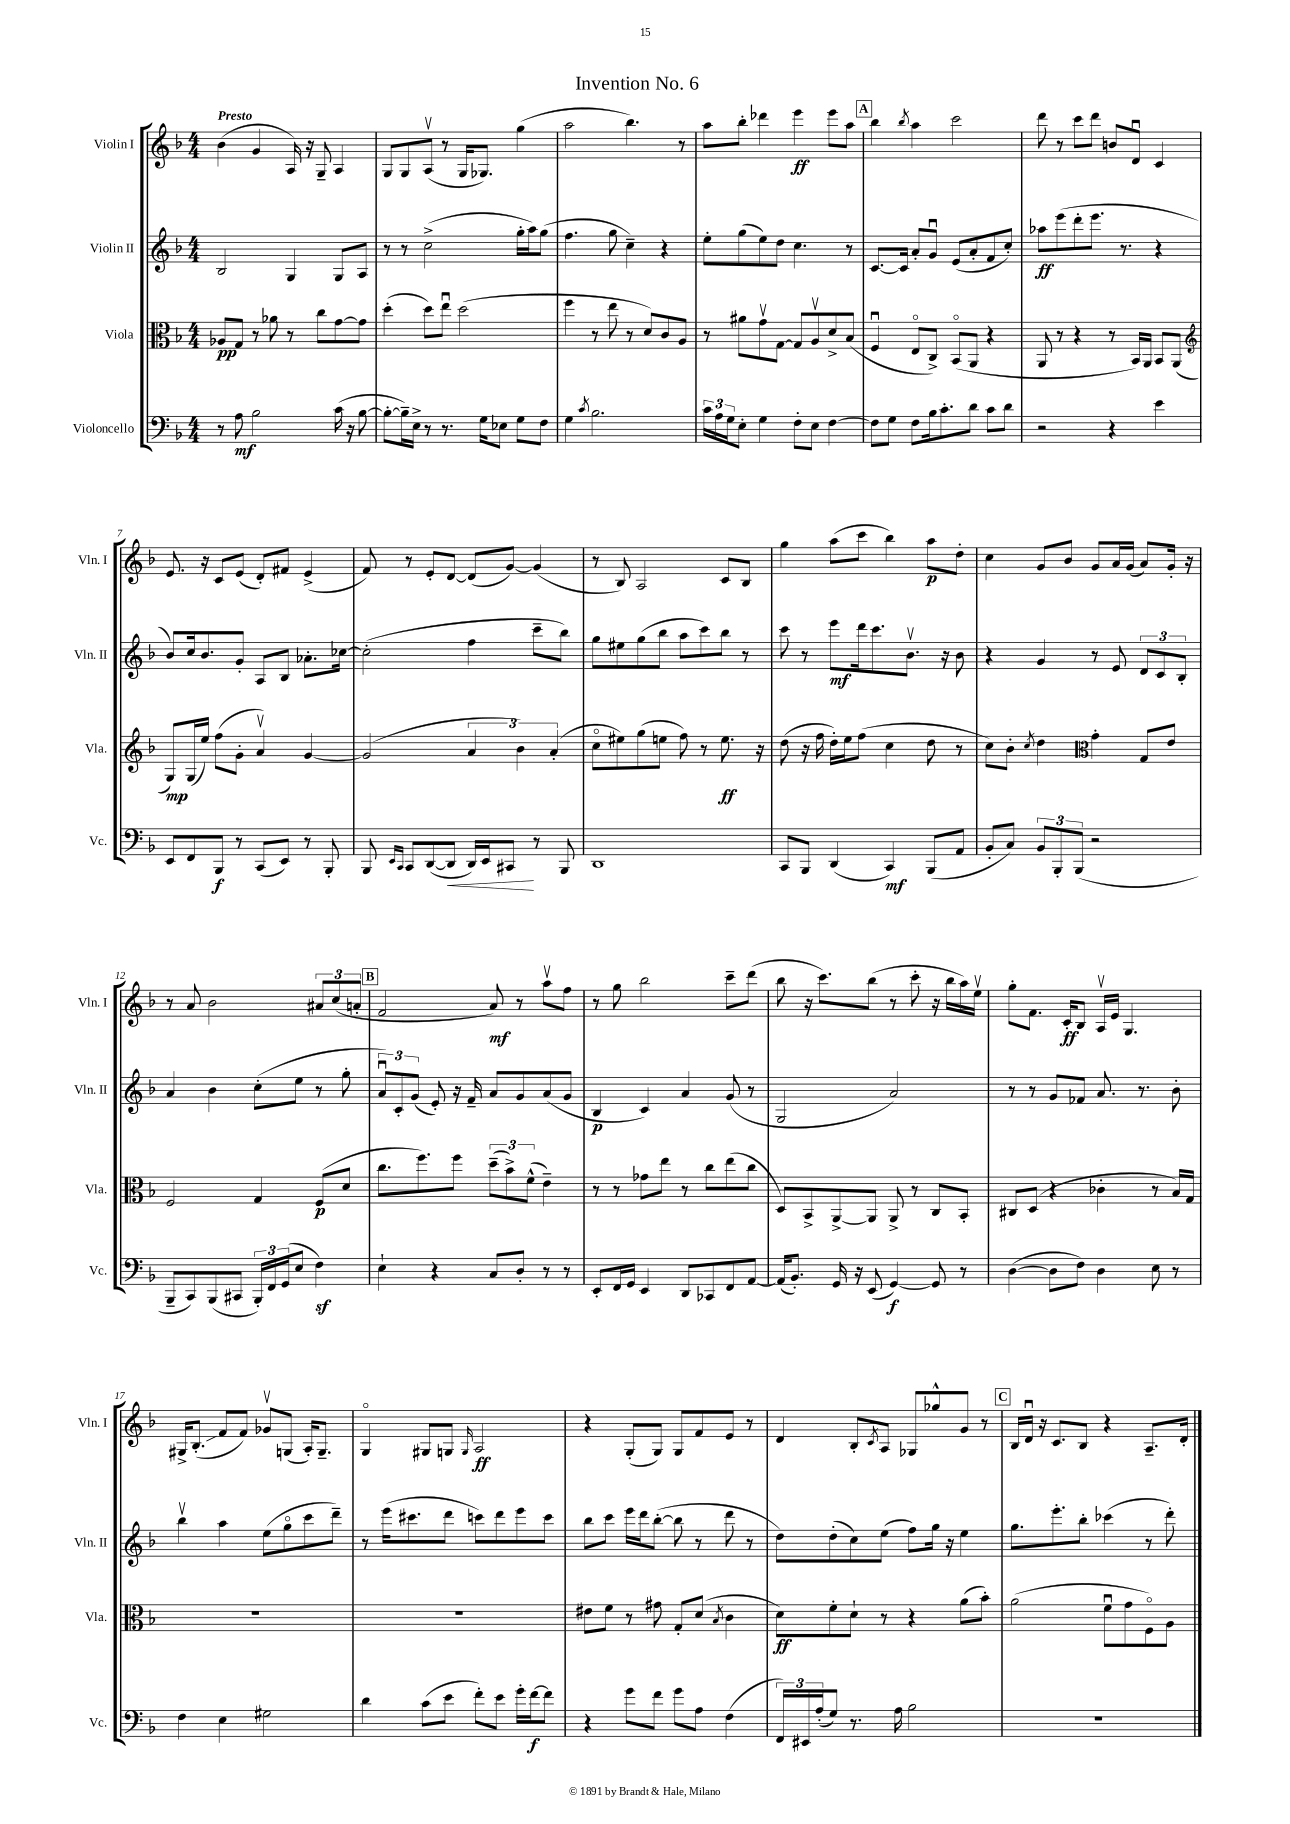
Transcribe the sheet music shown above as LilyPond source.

\header { title = "Invention No. 6" }
<<
\new StaffGroup <<
\new Staff = "s0" \with { instrumentName = "Violin I" shortInstrumentName = "Vln. I" } {
    \clef treble \key f \major \numericTimeSignature \time 4/4 \tempo "Presto"
    bes'4( g'4 a16) r16 g8-- a4 |
    g8 g8 a8\upbow( r8 g16 ges8.) g''4( |
    a''2 bes''4.) r8 |
    a''8 bes''8-. des'''4 e'''4\ff e'''8 a''8 |
    \mark \markup { \box "A" } bes''4 \acciaccatura { bes''8 } a''4 c'''2 |
    d'''8 r8 c'''8 d'''8 b'8 d'8\downbow c'4 |
    e'8. r16 c'8 e'8( d'8-.) fis'8 e'4->( |
    f'8) r8 e'8-. d'8~ d'8( g'8~) g'4( |
    r8 bes8) a2 c'8 bes8 |
    g''4 a''8( c'''8 bes''4) a''8\p d''8-. |
    c''4 g'8 bes'8 g'8 a'16 g'16( a'8) g'16-. r16 |
    r8 a'8 bes'2 \tuplet 3/2 { ais'8 c''8( a'8-. } |
    \mark \markup { \box "B" } f'2 a'8\mf) r8 a''8\upbow f''8 |
    r8 g''8 bes''2 c'''8-- d'''8( |
    bes''8 r16 c'''8.) bes''8( r8 c'''8-. r16 bes''16 a''16) e''16\upbow |
    g''8-. f'8. c'16-.\ff bes8 a16\upbow e'16 g4. |
    gis16-> bes8.-.\glissando( f'8 f'8) ges'8\upbow g8( a16-.) g8.-- |
    g4\flageolet gis8 g8 \grace { g16 } a2\ff |
    r4 g8-.( g8) g8 f'8 e'8 r8 |
    d'4 bes8-. \acciaccatura { c'8 } a8 ges8 ges''8-^ g'8 r8 |
    \mark \markup { \box "C" } bes16 d'16\downbow r16 c'8. bes8 r4 a8.-- d'16-. \bar "|." |
}
\new Staff = "s1" \with { instrumentName = "Violin II" shortInstrumentName = "Vln. II" } {
    \clef treble \key f \major \numericTimeSignature \time 4/4
    bes2 g4 g8 a8 |
    r8 r8 c''2->( g''16-. a''16) g''8( |
    f''4. g''8 c''4--) r4 |
    e''8-. g''8( e''8) d''8 c''4. r8 |
    \mark \markup { \box "A" } c'8.~ c'16 a'8-. g'8\downbow e'8( a'8-. f'8 c''8-.) |
    aes''8\ff e'''8( d'''8-. e'''8. r8. r4 |
    bes'8) c''16 bes'8. g'8-. a8 bes8 aes'8.-. ces''16~ |
    ces''2-.( f''4 c'''8-- bes''8) |
    g''8 eis''8 g''8( bes''8 a''8 c'''8) bes''8 r8 |
    c'''8 r8 e'''8\mf d'''16 c'''8. bes'8.\upbow r16 bes'8 |
    r4 g'4 r8 e'8 \tuplet 3/2 { d'8 c'8 bes8-. } |
    a'4 bes'4 c''8-.( e''8 r8 g''8-. |
    \mark \markup { \box "B" } \tuplet 3/2 { a'8\downbow) c'8-. g'8( } e'8-.) r16 f'16-- a'8 g'8 a'8( g'8 |
    bes4\p c'4) a'4 g'8( r8 |
    g2 a'2) |
    r8 r8 g'8 fes'8 a'8. r8. bes'8-. |
    bes''4\upbow a''4 e''8( g''8\flageolet c'''8 d'''8--) |
    r8 e'''16( cis'''8. d'''8 c'''8) d'''8 e'''8 c'''8 |
    bes''8 c'''8 e'''16 d'''16 bes''8~-.( bes''8 r8 d'''8 r8 |
    d''8) d''8-.( c''8) e''8( f''8) g''16 r16 e''4 |
    \mark \markup { \box "C" } g''8. e'''8.-. bes''8-. ces'''4( r8 d'''8-.) \bar "|." |
}
\new Staff = "s2" \with { instrumentName = "Viola" shortInstrumentName = "Vla." } {
    \clef alto \key f \major \numericTimeSignature \time 4/4
    aes8\pp g8 r8 aes'8 r8 c''8 g'8~ g'8 |
    d''4-.( d''8) e''8\downbow d''2( |
    f''4 r8 e''8 r8 d'8) c'8 a8 |
    r8 ais'8 g'8\upbow g8~ g8 a8\upbow d'8-> bes8( |
    \mark \markup { \box "A" } f4\downbow e8\flageolet c8->) bes,8\flageolet( a,8 r4 |
    a,8 r8 r4 r8 bes,16) a,16 bes,8 a,8( |
    \clef treble g8\mp) g16( e''16) f''8( g'8-. a'4\upbow) g'4~ |
    g'2( \tuplet 3/2 { a'4 bes'4) a'4-.( } |
    c''8\flageolet eis''8) g''8( e''8 f''8) r8 e''8.\ff r16 |
    d''8( r16 f''16 d''16-.) e''16 f''8( c''4 d''8 r8 |
    c''8) bes'8-. \acciaccatura { c''8 } d''4 \clef alto g'4-. g8 e'8 |
    f2 g4 f8\p( d'8 |
    \mark \markup { \box "B" } c''8. f''8.) f''8 \tuplet 3/2 { d''8--( bes'8->) f'8-^( } e'4--) |
    r8 r8 ges'8 e''8 r8 c''8 e''8( c''8 |
    d8) bes,8-> a,8~-> a,8 a,8-> r8 c8 bes,8-. |
    cis8 d8( r4 ces'4-. r8 bes16) g16 |
    R1 |
    R1 |
    eis'8 f'8 r8 gis'8 g8-. d'8( \acciaccatura { bes8 } c'4 |
    d'8\ff) f'8-. d'8-! r8 r4 a'8( bes'8-.) |
    \mark \markup { \box "C" } a'2( f'8\downbow g'8 f8\flageolet) a8 \bar "|." |
}
\new Staff = "s3" \with { instrumentName = "Violoncello" shortInstrumentName = "Vc." } {
    \clef bass \key f \major \numericTimeSignature \time 4/4
    r8 a8\mf bes2 c'16( r16 bes8~ |
    bes8~-. bes16--) e16-> r8 r8. g16 ees8 g8 f8 |
    g4 \acciaccatura { c'8 } bes2. |
    \tuplet 3/2 { c'16 a16 g16 } e8-. g4 f8-. e8 f4~ |
    \mark \markup { \box "A" } f8 g8 f8 bes16 c'8.-. d'8 c'8 d'8 |
    r2 r4 e'4 |
    e,8 f,8 bes,,8\f r8 c,8( e,8) r8 bes,,8-. |
    bes,,8 \grace { e,16 c,16 } c,8 d,8~( d,8\< d,16) e,16 cis,8\! r8 bes,,8 |
    d,1 |
    c,8 bes,,8 d,4( c,4\mf) bes,,8( a,8 |
    bes,8-. c8) \tuplet 3/2 { bes,8 bes,,8-. bes,,8( } r2 |
    bes,,8-- c,8) bes,,8( cis,8 \tuplet 3/2 { bes,,16-.) f,16 g,16( } e8 f4\sf) |
    \mark \markup { \box "B" } e4-! r4 c8 d8-. r8 r8 |
    e,8-. f,16 g,16 e,4 d,8 ces,8 f,8 a,8~ |
    a,16( bes,8.-.) g,16 r16 e,8( g,4~\f) g,8 r8 |
    d4~( d8 f8) d4 e8 r8 |
    f4 e4 gis2 |
    d'4 c'8( e'8 f'8-.) e'8 g'16-. f'16~\f f'8 |
    r4 g'8 f'8 g'8 a8 f4( |
    \tuplet 3/2 { f,16) eis,16 a16-.( } g8) r8. a16 bes2 |
    \mark \markup { \box "C" } R1 \bar "|." |
}
>>
>>
